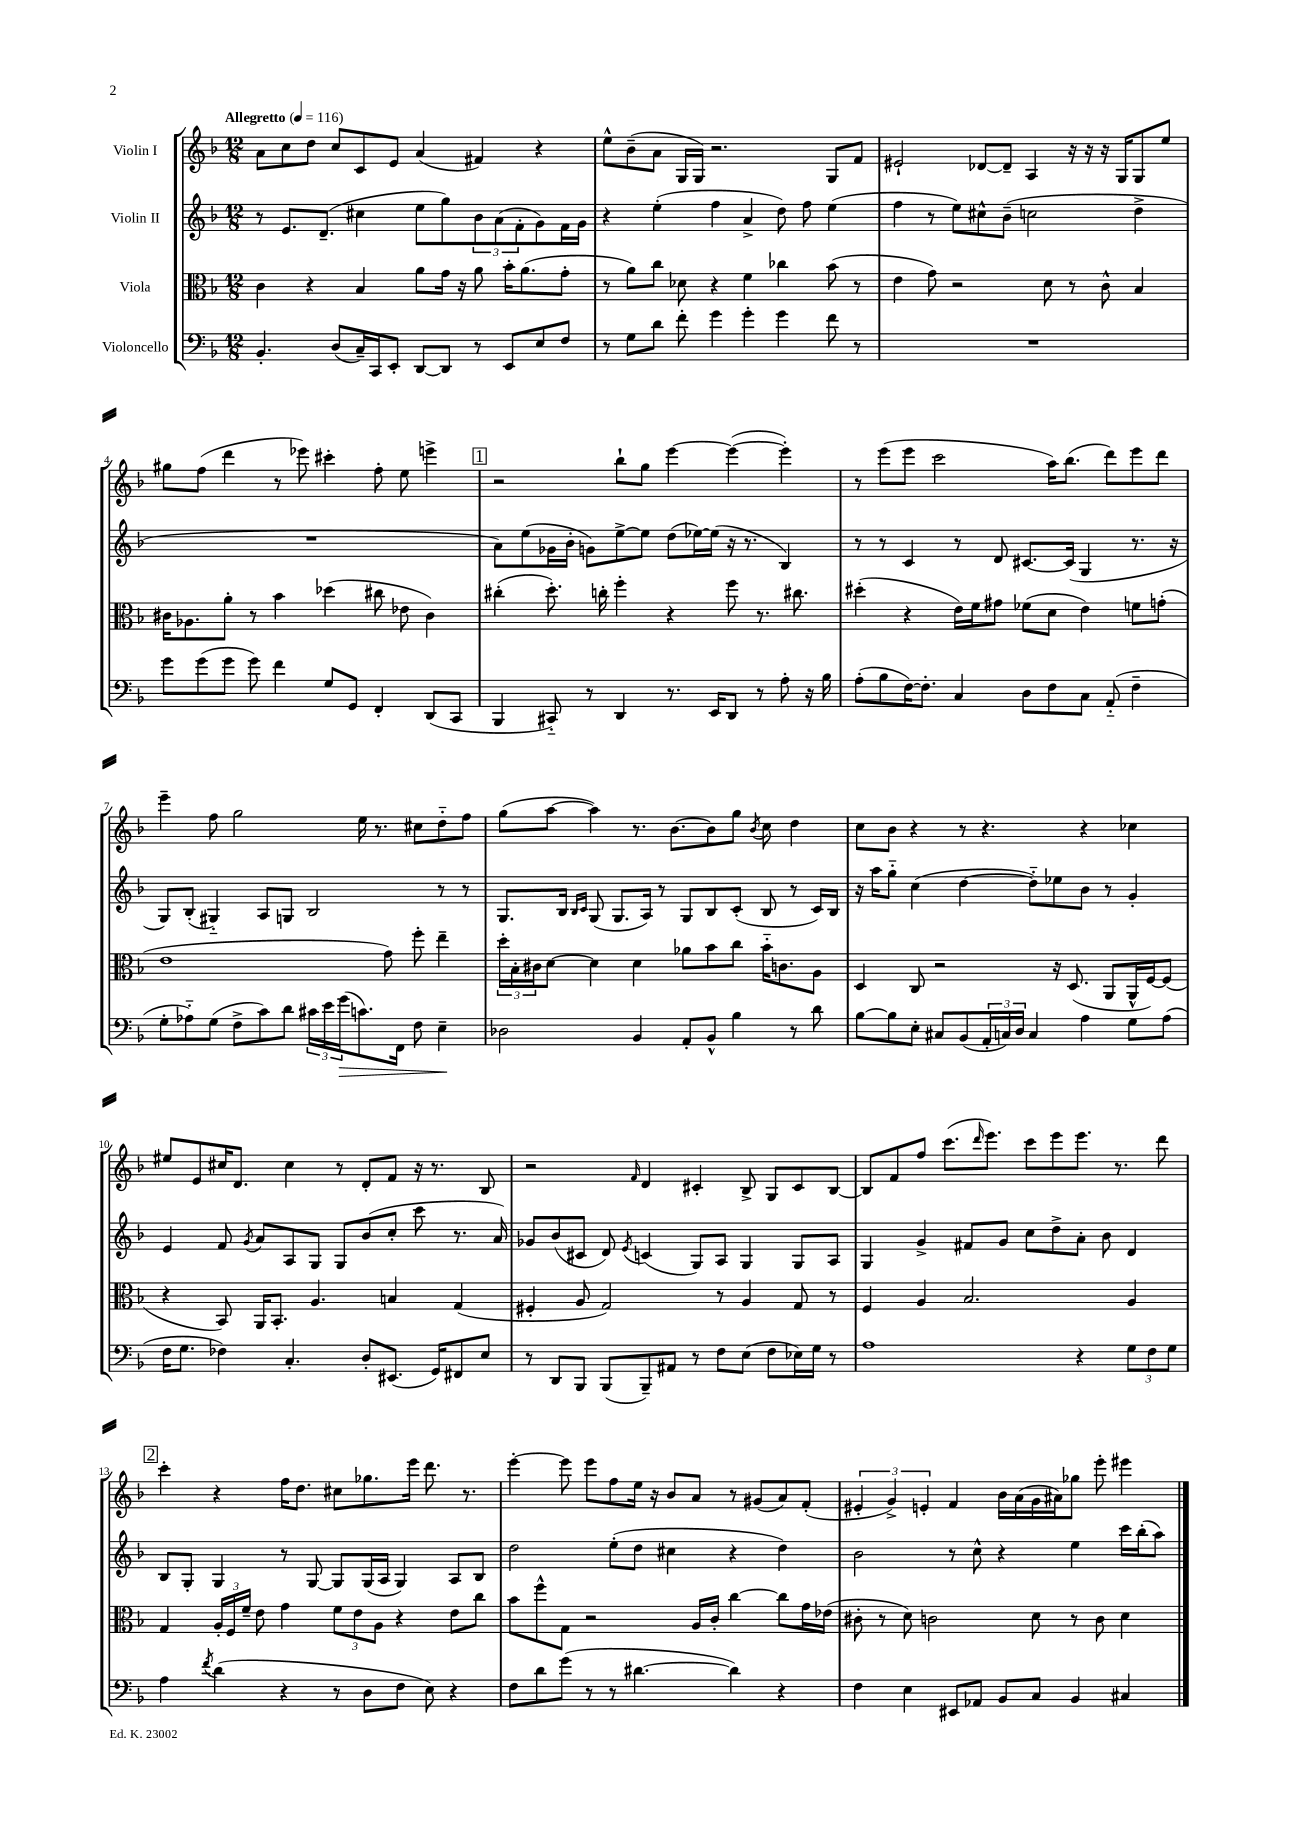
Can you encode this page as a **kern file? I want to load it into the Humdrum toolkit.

**kern	**kern	**kern	**kern
*staff4	*staff3	*staff2	*staff1
*clefF4	*clefC3	*clefG2	*clefG2
*k[b-]	*k[b-]	*k[b-]	*k[b-]
*M12/8	*M12/8	*M12/8	*M12/8
*MM116	*MM116	*MM116	*MM116
4.BB-'	4c	8r	8a
.	.	8.e	8cc
.	4r	.	8dd
.	.	(8.d~	.
(8D	.	.	8cc
16C~)	4B-	4cc#	8c
16CC	.	.	.
8EE'	.	.	8e
[8DD	8a	8ee	(4a
8DD]	16g	8gg)	.
.	16r	.	.
8r	8a	12b-	4f#)
.	.	(12a	.
8EE	16b-'	.	.
.	.	12f'	.
.	(8.a	.	.
8E	.	8g)	4r
8F	8g'	16f	.
.	.	16g	.
=	=	=	=
8r	8r	4r	8ee^^
8G	8a)	.	(8b-~
8d	8cc	(4ee'	8a
8f'	8d-	.	16G
.	.	.	16G)
4g	4r	4ff	2.r
4g'	4f	4a^	.
4g	4cc-	8dd)	.
.	.	8ff	.
8f	(8b-	(4ee	8G
8r	8r	.	8f
=	=	=	=
1.r	4e	4ff	2e#`
.	8g)	8r	.
.	2r	8ee)	.
.	.	8cc#^^	[8d-
.	.	(8b-~	8d-~]
.	.	2cc	4A
.	8d	.	.
.	8r	.	16r
.	.	.	16r
.	8c^^	.	16r
.	.	.	16G
.	4B-	4dd^	8G
.	.	.	8ee
=	=	=	=
8g	16c#	1.r	8gg#
.	8.A-	.	.
(8g	.	.	(8ff
8g	8a'	.	4ddd
8g)	8r	.	.
4f	4b-	.	8r
.	.	.	8eee-)
8G	(4dd-	.	4ccc#'
8GG	.	.	.
4FF'	8cc#	.	8ff'
.	8e-	.	8ee
(8DD	4c#)	.	4eee^
8CC	.	.	.
=	=	=	=
4BBB-	(4cc#'	8a)	2r
.	.	(8ee	.
8CC#'~)	8.dd')	16g-	.
.	.	16b-'	.
8r	.	8g)	.
.	16cc'	.	.
4DD	4ff'	[8ee^	8bb-`
.	.	8ee]	8gg
8.r	4r	(8dd	[4eee
.	.	[16ee-)	.
16EE	.	(16ee-]	.
8DD	8ff	16r	(4eee_
.	.	8.r	.
8r	8.r	.	.
8A'	.	4B-)	4eee'])
.	8.cc#	.	.
16r	.	.	.
16B-	.	.	.
=	=	=	=
(8A'	(4dd#'	8r	8r
8B-	.	8r	(8eee
[16F)	4r	4c	8eee
8.F']	.	.	.
.	.	.	2ccc
4C	16e)	8r	.
.	16f	.	.
.	8g#	8d	.
8D	(8f-	[8.c#	.
8F	8d	.	16aa)
.	.	(16c#]	(8.bb-
8C	4e)	4G	.
(8AA'~	.	.	8ddd)
4F~	8f	8.r	8eee
.	(8g'	.	8ddd
.	.	16r	.
=	=	=	=
8G'	1e	8G)	4eee~
8A-'~)	.	(8B-'	.
(8G	.	4G#'~)	8ff
8F^	.	.	2gg
8c)	.	8A	.
8d	.	8G	.
24c#	.	2B-	.
24e	.	.	.
(24g	.	.	.
8.c)	.	.	16ee
.	.	.	8.r
.	8g)	.	.
16FF	.	.	.
8F	8ff'	.	8cc#
4E~	4ee~	8r	8dd'~
.	.	8r	8ff
=	=	=	=
2D-	24dd'	8.G	(8gg
.	24B-'	.	.
.	24c#	.	.
.	[8d	.	[8aa
.	.	16B-	.
.	.	16qqB-	.
.	.	16qqc	.
.	4d]	(8G	4aa])
.	.	8.G	.
4BB-	4d	.	8.r
.	.	16A)	.
.	.	8r	.
.	.	.	[8.b-
8AA'	8a-	8G	.
8BB-^^	8b-	8B-	8b-]
4B-	8cc	(8c'	8gg
.	.	.	8qb-
.	16b-'~	8B-	8cc
.	8.c	.	.
8r	.	8r	4dd
8d	8A	16c)	.
.	.	16B-	.
=	=	=	=
[8B-	4D	16r	8cc
.	.	16aa	.
8B-]	.	8gg'~	8b-
8E'	8C	(4cc	4r
8C#	2r	.	.
(8BB-	.	[4dd	8r
24AA'	.	.	4.r
24C)	.	.	.
24D	.	.	.
4C	.	8dd'~])	.
.	16r	8ee-	.
.	(8.D	.	.
4A	.	8b-	4r
.	8AA	8r	.
8G	16AA^^	4g'	4cc-
.	[16F)	.	.
(8A	(8F]	.	.
=	=	=	=
16F	4r	4e	8ee#
8.G	.	.	.
.	.	.	8e
4F-)	8BB-)	8f	16cc#
.	.	.	8.d
.	.	8qg	.
.	16AA	8a	.
.	8.BB-'	.	.
4.C'	.	8A	4cc#
.	4.A	8G	.
.	.	8G	8r
8D'	.	(8b-	8d'
(8.EE#	4B	8cc'	8f
.	.	8ccc	16r
16GG)	.	.	8.r
8FF#	(4G	8.r	.
8E	.	.	8B-
.	.	16a)	.
=	=	=	=
8r	4F#'	8g-	2r
8DD	.	(8b-	.
8BBB-	8A	8c#	.
(8BBB-	2G)	8d)	.
.	.	8qe	16qqf
8BBB-~)	.	(4c	4d
8AA#	.	.	.
8r	.	8G)	4c#'
8F	8r	8A	.
(8E	4A	4G	8B-^
8F	.	.	8G
16E-)	8G	8G	8c#
16G	.	.	.
8r	8r	8A	[8B-
=	=	=	=
1A	4F	4G	8B-]
.	.	.	8f
.	4A	4g^	8ff
.	.	.	(8.ccc
.	2.B-	8f#	.
.	.	.	16qqddd
.	.	.	8.eee)
.	.	8g	.
.	.	8cc	8ccc
.	.	8dd^	8eee
4r	.	8a'	8.eee
.	.	8b-	.
.	.	.	8.r
12G	4A	4d	.
12F	.	.	.
.	.	.	8ddd
12G	.	.	.
=	=	=	=
4A	4G	8B-	4ccc'
.	.	8G'	.
8qf	.	.	.
(4d	24A'	4G	4r
.	24F	.	.
.	24f~	.	.
.	8e	.	.
4r	4g	8r	16ff
.	.	.	8.dd
.	.	[8G	.
8r	12f	8G]	8cc#
.	12e	.	.
8D	.	(16G	8.gg-
.	12A	.	.
.	.	16A	.
8F	4r	4G)	.
.	.	.	16eee
8E)	.	.	8.ddd
4r	8e	8A	.
.	.	.	8.r
.	8cc	8B-	.
=	=	=	=
8F	8b-	2dd	[4eee'
8d	8ff^^	.	.
(8g	8G	.	8eee]
8r	2r	.	8eee
8r	.	(8ee'	8ff
[4.d#	.	8dd	16ee
.	.	.	16r
.	.	4cc#	8b-
.	16A	.	8a
.	16c'	.	.
4d#])	[4cc	4r	8r
.	.	.	(8g#
4r	8cc]	4dd)	8a)
.	16g	.	(8f'
.	(16e-	.	.
=	=	=	=
4F	8c#'	2b-	6e#'
.	8r	.	.
.	.	.	6g^)
4E	8d)	.	.
.	.	.	6e'
.	2c	.	.
8EE#	.	8r	4f
8AA-	.	8cc^^	.
8BB-	.	4r	16b-
.	.	.	(16a
8C	8d	.	16g
.	.	.	16a#)
4BB-	8r	4ee	8gg-
.	8c	.	8eee'
4C#	4d	16ccc	4eee#
.	.	(16bb-'	.
.	.	8aa)	.
==	==	==	==
*-	*-	*-	*-
